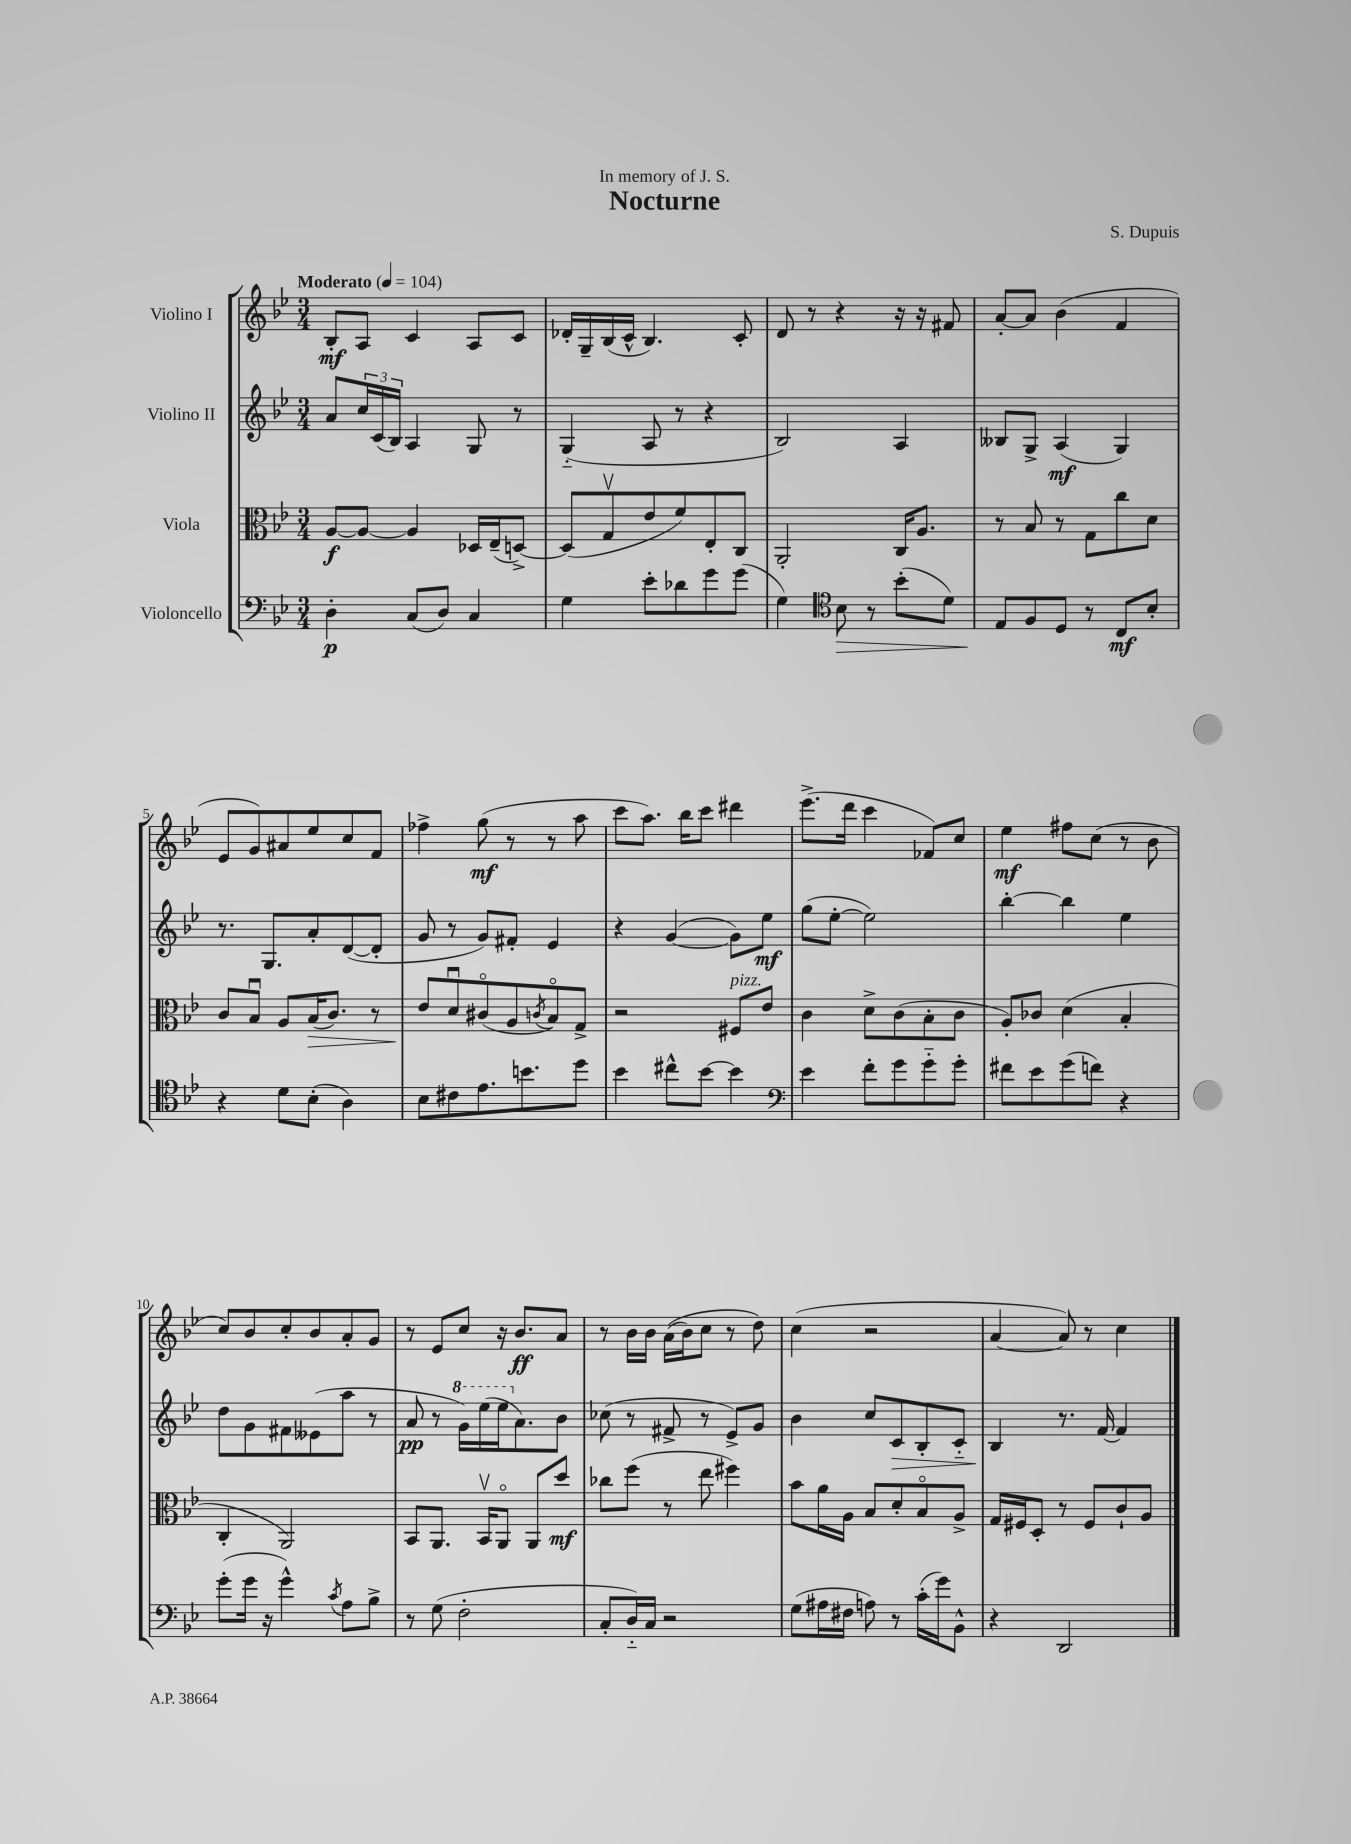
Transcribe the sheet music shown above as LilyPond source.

\header { title = "Nocturne" composer = "S. Dupuis" dedication = "In memory of J. S." }
<<
\new StaffGroup <<
\new Staff = "s0" \with { instrumentName = "Violino I" } {
    \clef treble \key bes \major \numericTimeSignature \time 3/4 \tempo "Moderato" 4 = 104
    bes8-.\mf a8 c'4 a8 c'8 |
    des'16-. g16-- bes16( c'16-^ bes4.) c'8-. |
    d'8 r8 r4 r16 r16 fis'8 |
    a'8~-. a'8 bes'4( f'4 |
    ees'8 g'8) ais'8 ees''8 c''8 f'8 |
    fes''4-> g''8\mf( r8 r8 a''8 |
    c'''8 a''8.) bes''16 c'''8 dis'''4 |
    ees'''8.->( d'''16 c'''4 fes'8) c''8 |
    ees''4\mf fis''8 c''8( r8 bes'8 |
    c''8) bes'8 c''8-. bes'8 a'8-. g'8 |
    r8 ees'8 c''8 r16 bes'8.\ff a'8 |
    r8 bes'16 bes'16 a'16(\( bes'16) c''8 r8 d''8\) |
    c''4( r2 |
    a'4~ a'8) r8 c''4 \bar "|." |
}
\new Staff = "s1" \with { instrumentName = "Violino II" } {
    \clef treble \key bes \major \numericTimeSignature \time 3/4
    a'8 \tuplet 3/2 { c''16 c'16( bes16) } a4 g8 r8 |
    g4-_( a8 r8 r4 |
    bes2) a4 |
    beses8 g8-> a4\mf( g4) |
    r8. g8. a'8-. d'8~( d'8-. |
    g'8 r8 g'8) fis'8-. ees'4 |
    r4 g'4~( g'8) ees''8\mf |
    g''8( ees''8~-. ees''2) |
    bes''4~-. bes''4 ees''4 |
    d''8 g'8 fis'8 eeses'8( a''8 r8 |
    a'8\pp r8 \ottava #1 g''16) ees'''16( ees'''16 \ottava #0 a'8.) bes'8 |
    ces''8( r8 fis'8-> r8 ees'8->) g'8 |
    bes'4 c''8 c'8\> bes8-. c'8-_ |
    bes4\! r8. f'16~ f'4 \bar "|." |
}
\new Staff = "s2" \with { instrumentName = "Viola" } {
    \clef alto \key bes \major \numericTimeSignature \time 3/4
    a8~\f a8~ a4 des16 ees16--( d8~->) |
    d8( g8\upbow ees'8 f'8) ees8-. c8 |
    a,2-. c16 a8. |
    r8 bes8 r8 g8 c''8 d'8 |
    c'8 bes8\downbow a8 bes16\>( c'8.) r8 |
    ees'8\! d'8\downbow cis'8\flageolet( a8 \acciaccatura { c'8 } bes8\flageolet) g8-> |
    r2 fis8^\markup { \italic "pizz." } ees'8 |
    c'4 d'8-> c'8( bes8-. c'8 |
    a8-.) ces'8 d'4( bes4-. |
    c4-. a,2) |
    bes,8 a,8. bes,16\upbow a,8\flageolet a,8 d''8\mf |
    ces''8 f''8( r8 ees''8 fis''4) |
    bes'8 a'16 a16 bes8 d'8-. bes8\flageolet a8-> |
    g16 fis16 d8-. r8 fis8 c'8-! a8 \bar "|." |
}
\new Staff = "s3" \with { instrumentName = "Violoncello" } {
    \clef bass \key bes \major \numericTimeSignature \time 3/4
    d4-.\p c8( d8) c4 |
    g4 ees'8-. des'8 g'8 g'8( |
    g4) \clef tenor bes8\> r8 bes'8-.( d'8) |
    ees8\! f8 d8 r8 c8\mf bes8-. |
    r4 d'8 bes8-.( a4) |
    bes8 cis'8 ees'8. b'8. d''8 |
    bes'4 cis''8-^ bes'8~ bes'4 |
    \clef bass ees'4 f'8-. g'8 g'8-_ g'8-. |
    fis'8 ees'8 g'8( f'8) r4 |
    g'8-.( g'16 r16 g'4-^) \acciaccatura { c'8 } a8 bes8-> |
    r8 g8( f2-. |
    c8-. d16-_) c16 r2 |
    g8( ais16 fis16 a8) r8 c'16-.( g'16) bes,8-^ |
    r4 d,2 \bar "|." |
}
>>
>>
